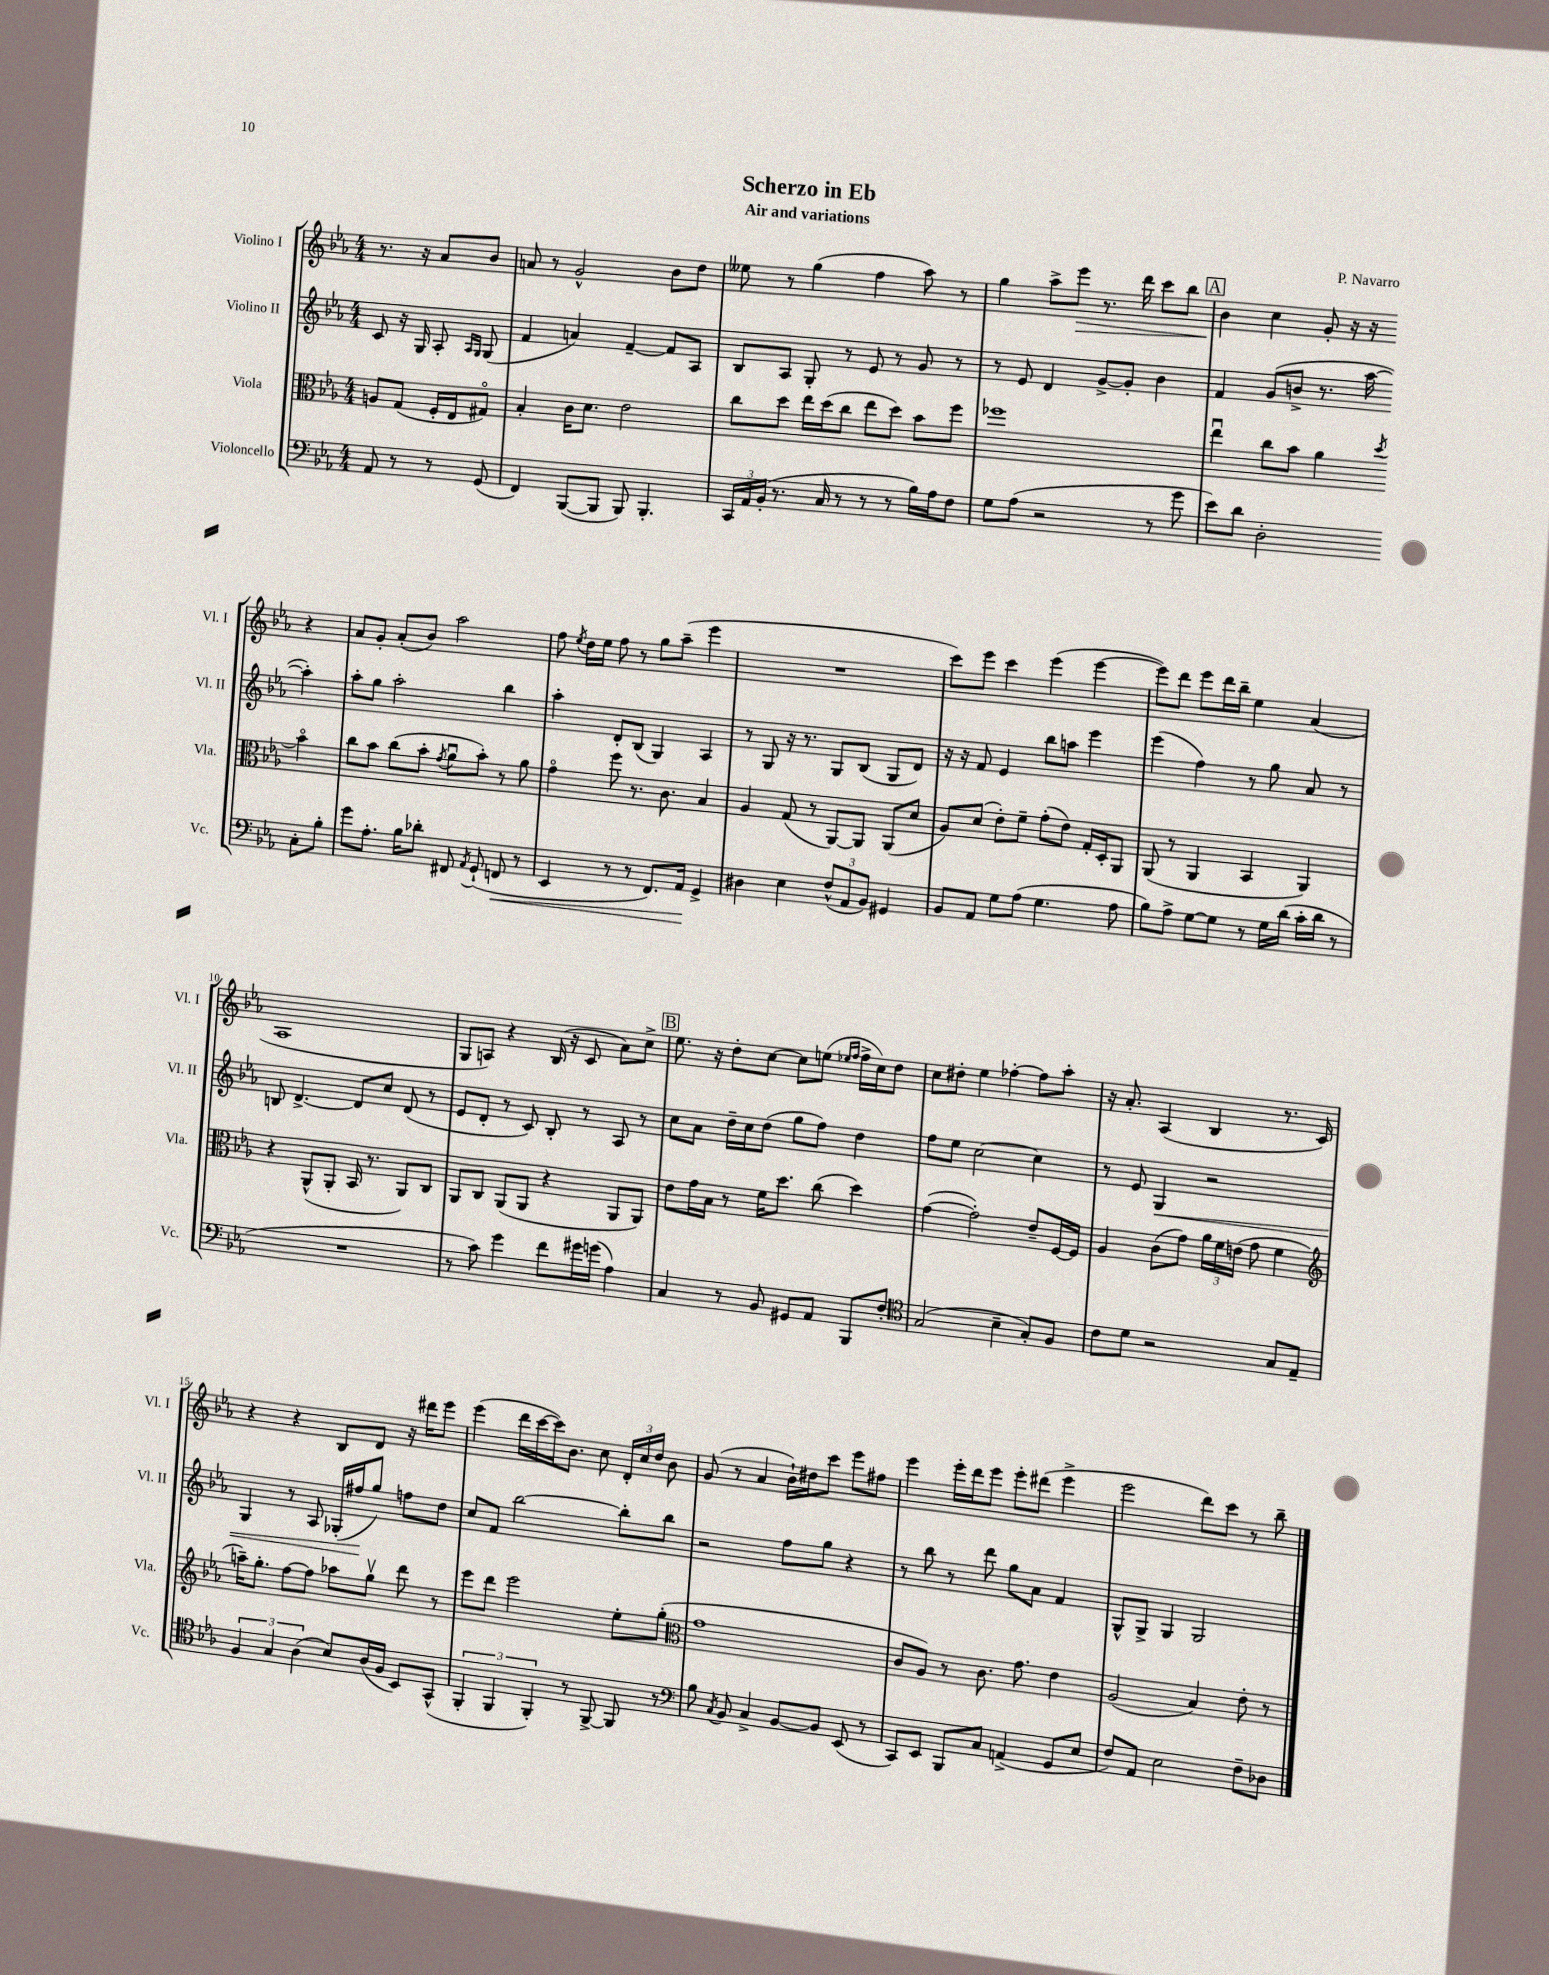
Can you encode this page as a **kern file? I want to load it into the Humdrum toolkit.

**kern	**kern	**kern	**kern
*staff4	*staff3	*staff2	*staff1
*clefF4	*clefC3	*clefG2	*clefG2
*k[b-e-a-]	*k[b-e-a-]	*k[b-e-a-]	*k[b-e-a-]
*M4/4	*M4/4	*M4/4	*M4/4
8AA-	8A	8c	8.r
8r	(8G	16r	.
.	.	16G	16r
8r	16F'	8A-'	8a-
.	16E-	.	.
.	.	16qqA-	.
.	.	16qqG	.
(8GG	8G#o)	(8G	8b-
=	=	=	=
4FF)	4B-'	4f	8a
.	.	.	8r
([8BBB-	16c	4a)	2g^^
.	8.d	.	.
8BBB-]	.	.	.
8BBB-)	2e-	[4f~	.
4.BBB-'	.	.	.
.	.	8f]	8b-
.	.	8A-	8dd
=	=	=	=
24CC	8cc	8B-	8ee--
24AA-	.	.	.
(24BB-'	.	.	.
8.r	8dd	8A-	8r
.	16ee-	8G'	(4gg
16C	(16dd	.	.
8r	8cc	8r	.
8r	8ee-	8e-	4ff
8r	8dd)	8r	.
16B-)	8b-	8g	8aa-)
16A-	.	.	.
8F	8ff	8r	8r
=	=	=	=
8G	1ff-	8r	4gg
(8A-	.	8e-	.
2r	.	4d	8aa-^
.	.	.	8eee-
.	.	[8g^	8.r
.	.	8g']	.
.	.	.	16ddd
8r	.	4b-	8ccc
8g	.	.	8bb-
=	=	=	=
8e-)	4ee-u	4f	4b-
8d	.	.	.
2D'	8cc	(8g	4cc
.	8b-	8b^	.
.	4a-	8.r	8g'
.	.	.	16r
.	.	[16aa-	16r
.	8qdd	.	.
8C'	4b-o	4aa-'])	4r
8B-'	.	.	.
=	=	=	=
8g	8cc	8aa-'	8a-
8.A-'	8b-	8gg	8g'
.	(8cc	2aa-'	(8a-'
16B-	.	.	.
8d-'	8b-'	.	8b-)
.	8qg	.	.
8FF#	8a-u	.	2aa-
8qAA-	.	.	.
(8GG`	8b-')	.	.
8FF	8r	4bb-	.
8r	8a-	.	.
=	=	=	=
4EE-	4go	4aa-'	8ff
.	.	.	8qee-
.	.	.	16dd
.	.	.	16ee-
8r	8ff	8d'	8ff
8r	8.r	(8B-	8r
8.FF)	.	4G)	8gg
.	8.c	.	.
.	.	.	(8aa-~
16AA-	.	.	.
4GG^	4B-	4A-	4eee-
=	=	=	=
4D#	4A-	8r	1r
.	.	8G	.
4E-	(8G	16r	.
.	.	8.r	.
.	8r	.	.
(12F^^	[8AA-)	8G	.
12AA-	.	.	.
.	8AA-]	(8B-	.
12BB-)	.	.	.
4GG#	(8AA-	8G	.
.	8d	8d)	.
=	=	=	=
8BB-	8A-)	16r	8ccc)
.	.	16r	.
8AA-	(8d	8f	8eee-
8G	8e-')	4e-	4ccc
(8A-	8f~	.	.
4.G	(8g'	8bb-	(4eee-
.	8e-)	8aa	.
.	16G'	4eee-	[4eee-
.	16D'	.	.
8A-	8AA-	.	.
=	=	=	=
8B-)	(8AA-	(4eee-	8eee-])
8A-^	8r	.	8ddd
[8G	4AA-	4ff)	8eee-
8G]	.	.	16ddd
.	.	.	16bb-~
8r	4BB-	8r	4ee-
16G	.	8gg	.
(16d	.	.	.
16c'	4AA-)	8a-	(4a-
16d	.	.	.
8r	.	8r	.
=	=	=	=
1r	4r	8B	1A-
.	.	[4.d^	.
.	(8AA-^^	.	.
.	8AA-'	.	.
.	16BB-	8d]	.
.	8.r	.	.
.	.	8cc	.
.	8AA-)	(8d	.
.	8C	8r	.
=	=	=	=
8r	8AA-	8e-	8G
8c)	8C	8d'	8A)
4g	(8AA-	8r	4r
.	8AA-	8c)	.
8f	4r	8B-'	(16B-
.	.	.	16r
16g#	.	8r	8c
(16g	.	.	.
4A-)	8AA-	8A-	8a-)
.	8AA-)	8r	8cc^
=	=	=	=
4C	8e-	8cc	8.ee-
.	16g	8a-	.
.	16B-	.	16r
8r	8r	16dd~	8dd'
.	.	16cc	.
8BB-	16f	(8dd	[8cc
.	8.dd	.	.
8GG#	.	8gg	8cc]
8AA-	(8cc	8ff)	(8ee
.	.	.	16qqee-
.	.	.	16qqff
8BBB-	4dd)	4dd	16ff^
.	.	.	16cc)
8F'	.	.	8dd
=	=	=	=
*clefC4	*	*	*
(2G	([4g	8ff	8cc
.	.	8ee-	8dd#'
.	2g'])	[2cc	4ee-
4B-~	.	.	[4ff-'
8G')	8e-~	4cc]	8ff-]
8F	[16F	.	8aa-'
.	16F]	.	.
=	=	=	=
8c	4A-	8r	16r
.	.	.	8.a-'
8d	.	8e-	.
2r	(8c	4G	(4A-
.	8g)	.	.
.	24a-	2r	4B-
.	24f	.	.
.	(24e	.	.
.	8g	.	.
8G	4f	.	8.r
8E-~	.	.	.
.	.	.	16c)
=	=	=	=
*	*clefG2	*	*
6F	16aa~)	4G	4r
.	8.gg'	.	.
6G	.	.	.
.	[8ff	8r	4r
(6A-	.	.	.
.	8ff]	8A-	.
8B-)	8aa-	(16G-'	8B-
.	.	16ff#	.
(16A-	8ggv	8gg)	8d
16F	.	.	.
8BB-)	8ddd	8ff	16r
.	.	.	16ddd#
(8GG^^	8r	8dd	8eee-
=	=	=	=
6FF'	8eee-	8cc	(4eee-
.	8ddd	8f	.
6FF	.	.	.
.	2eee-	[2bb-	16ddd
.	.	.	[16ccc
6FF')	.	.	.
.	.	.	16ccc])
.	.	.	8.b-
8r	.	.	.
[8FF^	.	.	8cc
8FF]	8ee-'	8bb-']	24d'
.	.	.	24cc
.	.	.	24dd
8r	(8gg'	8bb-	8b-
=	=	=	=
*clefF4	*clefC3	*	*
8B-	1g	2r	(8g
8qC	.	.	.
8BB-	.	.	8r
4C^	.	.	4a-
[8BB-	.	8ff	16b-`)
.	.	.	16dd#
8BB-]	.	8gg	8ccc
(8EE-	.	4r	8eee-
8r	.	.	8ff#
=	=	=	=
8CC)	8c	8r	4eee-
8EE-	8A-)	8bb-	.
8BBB-	8r	8r	16eee-'
.	.	.	16ddd
8C	8.c	8ddd	8eee-
(4AA^	.	8gg	8eee-'
.	8.g	.	.
.	.	8a-	(8ddd#
8GG	4e-	4f	4eee-^
8E-	.	.	.
=	=	=	=
8F)	(2A-	8G^^	2eee-
8AA-	.	8G^	.
2E-	.	4G	.
.	4B-)	2G	8ddd)
.	.	.	8ccc
8F~	8e-'	.	8r
8D-	8r	.	8bb-~
==	==	==	==
*-	*-	*-	*-
